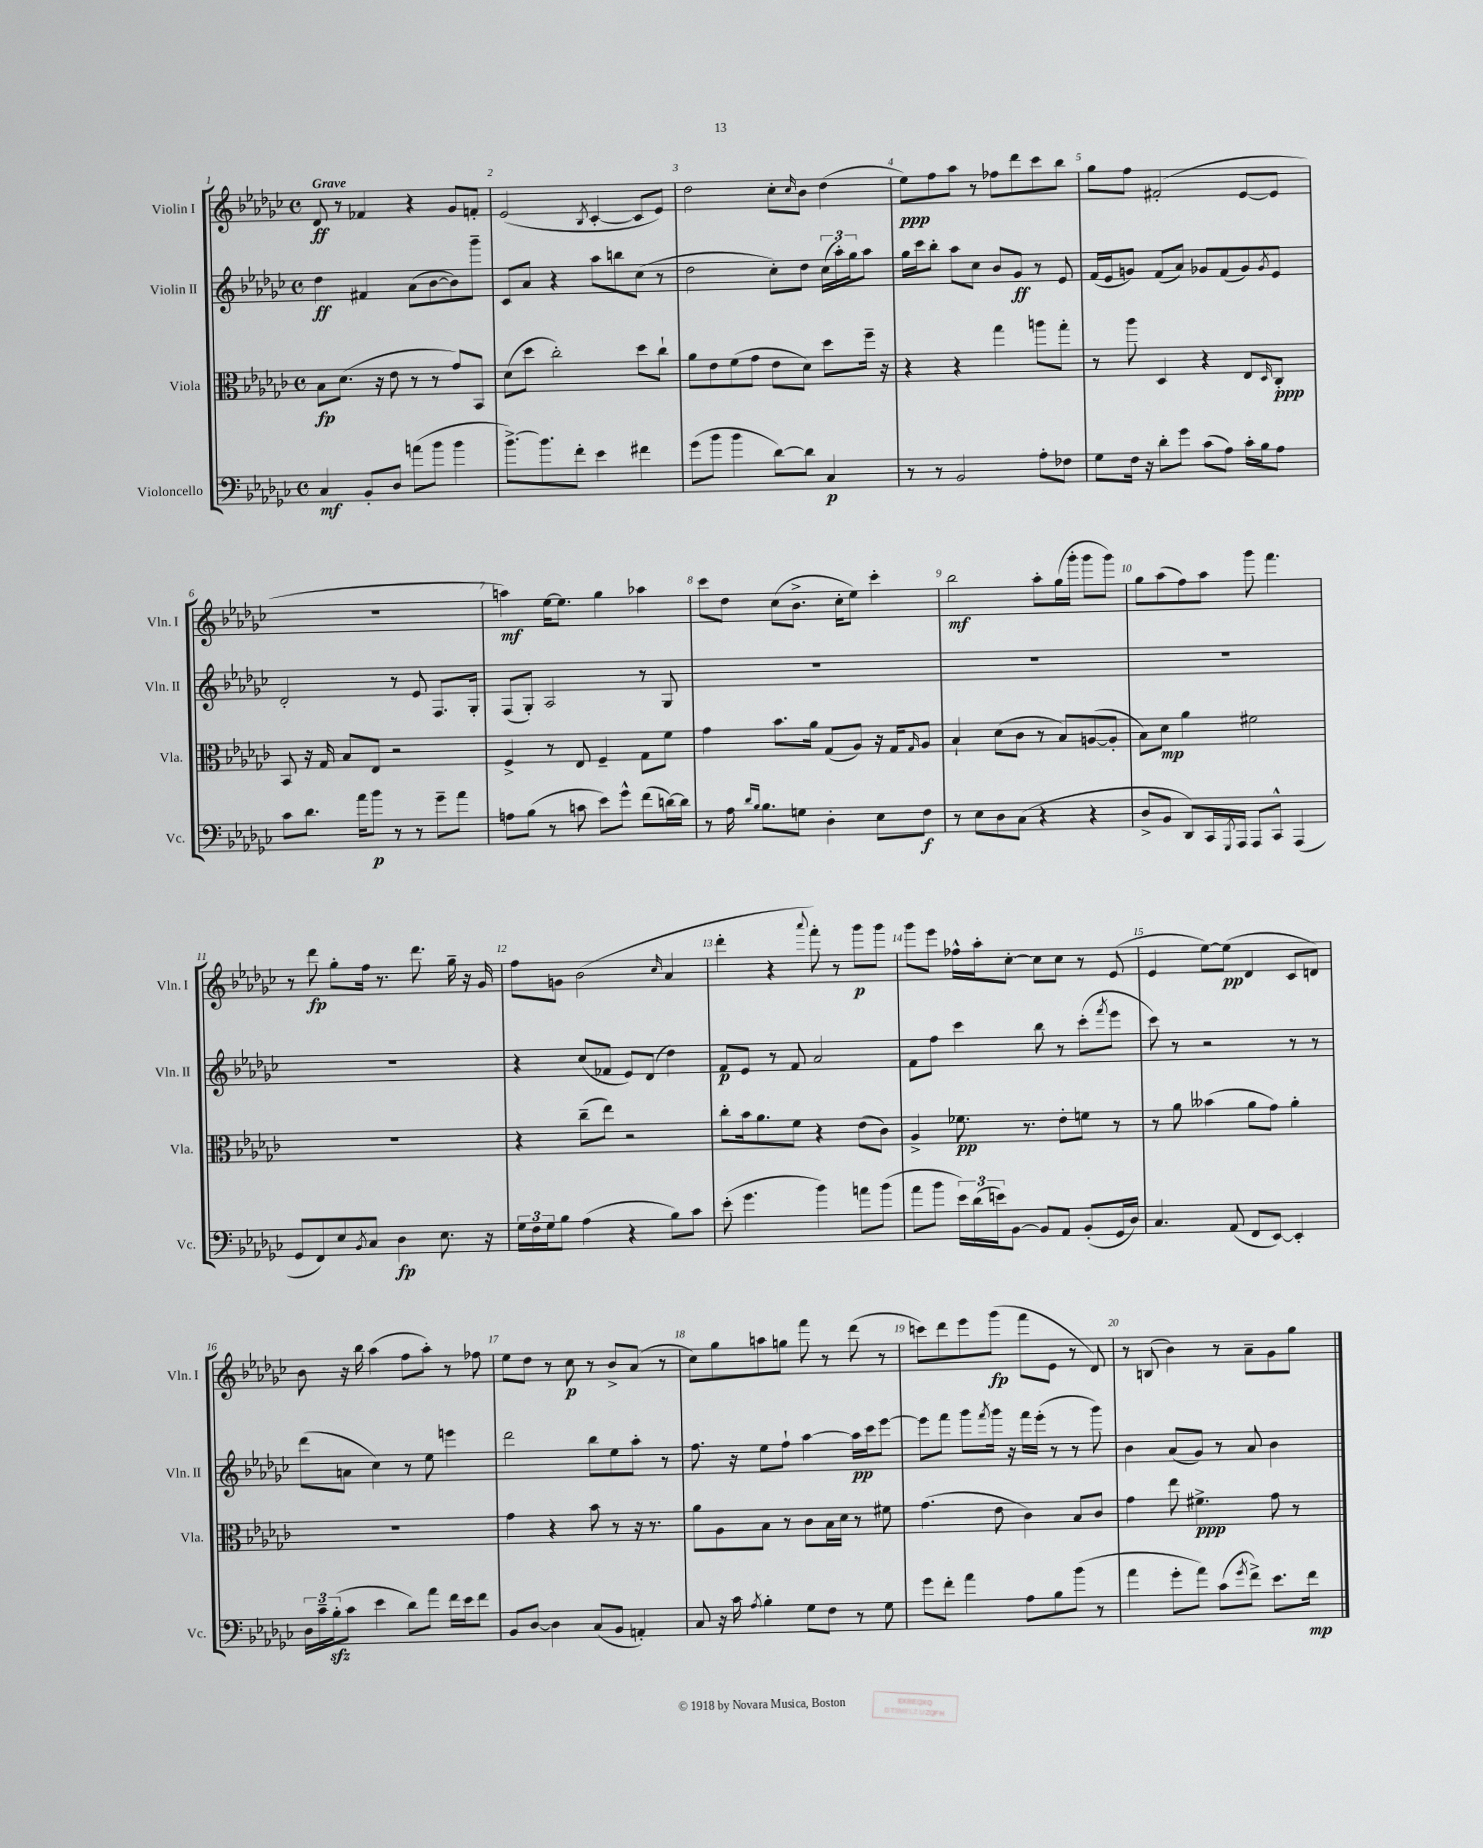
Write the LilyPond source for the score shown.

<<
\new StaffGroup <<
\new Staff = "s0" \with { instrumentName = "Violin I" shortInstrumentName = "Vln. I" } {
    \clef treble \key ges \major \defaultTimeSignature \time 4/4 \tempo "Grave"
    des'8\ff r8 fes'4 r4 ges'8 f'8-. |
    ees'2( \acciaccatura { bes8 } ces'4~-. ces'8 ees'8) |
    des''2 ces''8-. \grace { ces''16 } bes'8 des''4( |
    ees''8\ppp) f''8 aes''8 r8 fes''8 des'''8 ces'''8 bes''8 |
    ges''8 f''8 fis'2-.( ees'8~ ees'8 |
    R1 |
    a''4\mf) ees''16~ ees''8. ges''4 aes''4 |
    ces'''8 des''8 ces''8( bes'8.-> ces''16-. ees''8) ces'''4-. |
    bes''2\mf aes''8-. ges''16( ges'''16-. ges'''8 ges'''8) |
    ges''8 aes''8( f''8) aes''8 ges'''8 f'''4. |
    r8 des'''8\fp ges''8-. f''16 r8. des'''8. ges''16-- r16 ges'16 |
    f''8 g'8 bes'2( \grace { ces''16 } aes'4 |
    des'''4-. r4 \appoggiatura { aes'''8 } f'''8-.) r8 ges'''8\p ges'''8 |
    ges'''8 ees'''8 fes''16-^ aes''16-. ces''8~-. ces''8 ces''8 r8 ees'8( |
    ees'4 ees''8~) ees''8\pp( des'4 ces'8 d'8) |
    bes'8 r16 bes''16 aes''4( f''8 aes''8-.) r8 fes''8 |
    ees''8 des''8 r8 ces''8\p r8 bes'8-> aes'8( r8 |
    ces''8) ges''8 a''8 g''8 f'''8 r8 des'''8( r8 |
    c'''8) des'''8 ees'''8 ges'''8\fp( f'''8 ees'8 r8 des'8) |
    r8 b8( bes'4) r8 aes'8-- ges'8 ges''8 \bar "|." |
}
\new Staff = "s1" \with { instrumentName = "Violin II" shortInstrumentName = "Vln. II" } {
    \clef treble \key ges \major \defaultTimeSignature \time 4/4
    des''4\ff fis'4 aes'8( bes'8~ bes'8) ges'''8-- |
    ces'8 aes'8 r4 aes''8 b''8 ces''8( r8 |
    des''2 ces''8-.) des''8 \tuplet 3/2 { ces''16( aes''16-.) ges''16 } aes''8 |
    ges''16 ces'''16 bes''8-. aes''8 ces''8 bes'8 ges'8\ff r8 ees'8 |
    f'16( ees'16 g'8) f'8( aes'8) ges'8 f'8( ges'8) \acciaccatura { ges'8 } ees'8 |
    des'2-. r8 ees'8 f8. ges16-. |
    f8( ges8-.) aes2 r8 ges8 |
    R1 |
    R1 |
    R1 |
    R1 |
    r4 ces''8( fes'8 ees'8) des'8( des''4) |
    f'8\p ees'8 r8 f'8 aes'2 |
    f'8 f''8 ces'''4 bes''8 r8 ces'''8-.( \acciaccatura { f'''8 } ees'''8 |
    ces'''8) r8 r2 r8 r8 |
    des'''8( a'8 ces''4) r8 ees''8 e'''4 |
    des'''2 bes''8 ees''8 aes''8-. r8 |
    f''8. r16 ees''8 f''8-! aes''4~ aes''16\pp ces'''16 ees'''8~ |
    ees'''8 f'''8 ges'''8 \acciaccatura { f'''8 } ges'''16 r16 f'''16 ees'''16-.( r8 r8 ges'''8) |
    bes'4 aes'8( ges'8) r8 aes'8 bes'4 \bar "|." |
}
\new Staff = "s2" \with { instrumentName = "Viola" shortInstrumentName = "Vla." } {
    \clef alto \key ges \major \defaultTimeSignature \time 4/4
    bes8\fp des'8.( r16 ees'8 r8 r8 ges'8) bes,8 |
    des'8( des''8 ces''2-.) des''8 ces''8-! |
    aes'8 ees'8 f'8( ges'8 ees'8 des'8) des''8 f''16-- r16 |
    r4 r4 ges''4 a''8 ges''8-. |
    r8 aes''8 des4 r4 ees8 \grace { des16 } ces8-.\ppp |
    bes,8 r16 ges16 bes8 ees8 r2 |
    f4-> r8 ees8 f4-- ges8 f'8 |
    ges'4 bes'8. aes'16 ges8( aes8) r16 ges16 \grace { ges16 } aes8 |
    bes4-! des'8( ces'8 r8 bes8) a8~( a8-. |
    bes8) des'8\mp aes'4 fis'2 |
    R1 |
    r4 ces''8--( ees''8) r2 |
    ces''8-. bes'16 aes'8. f'8 r4 ees'8( ces'8) |
    aes4-> fes'8.\pp r8. ees'8-. f'8 r8 |
    r8 aes'8 beses'4( aes'8 ges'8) aes'4-. |
    R1 |
    ges'4 r4 bes'8 r8 r16 r8. |
    aes'8 aes8 bes8 r8 ces'8 bes16 des'16 r8 fis'8 |
    ges'4.( ees'8 ces'4) bes8 ces'8 |
    ges'4 ees''8 fis'4.->\ppp ges'8 r8 \bar "|." |
}
\new Staff = "s3" \with { instrumentName = "Violoncello" shortInstrumentName = "Vc." } {
    \clef bass \key ges \major \defaultTimeSignature \time 4/4
    ces4\mf bes,8-. des8 a'8( bes'8 bes'4 |
    bes'8.~->) bes'8. f'8-. ees'4 fis'4 |
    ges'8( bes'8 bes'4 des'8~) des'8 ces4\p |
    r8 r8 bes,2 aes8-. fes8 |
    ges8 f16 r16 des'8-. ges'8 ces'8( aes8) ces'16-. bes16 aes8 |
    ces'8 des'8. aes'16 bes'8\p r8 r8 ges'8-- aes'8 |
    a8 bes8( r8 c'8 ees'8) ges'8-^ f'8( d'16~) d'16 |
    r8 aes16 \grace { des'16 bes16 } bes8. g8 des4-. ees8 f8\f |
    r8 ees8 des8 ces8( r4 r4 |
    des8-> bes,8 des,8) ces,16 \acciaccatura { ges,,8 } aes,,16 aes,,8 ces,8-^ aes,,4( |
    ges,8 f,8) ees8 \acciaccatura { bes,8 } ces8 des4\fp ees8. r16 |
    \tuplet 3/2 { ges16 f16 ges16 } bes8 aes4( r4 bes8) ces'8 |
    ees'8-.( ges'4. bes'4) a'8 bes'8( |
    aes'8 bes'8 \tuplet 3/2 { ees'16) des'16( e'16) } bes,8~ bes,8 aes,8 bes,8-.( ges,16 des16) |
    ces4. aes,8( f,8 ees,8~) ees,4-. |
    \tuplet 3/2 { des16 ces'16-- bes16-.\sfz( } ces'8 ees'4 des'8) aes'8 f'16 ees'16 f'8 |
    bes,8 des8~ des4 ces8( bes,8 a,4-.) |
    ces8 r16 ces'16 \acciaccatura { aes8 } bes4-. ges8 f8 r8 ges8 |
    ges'8 f'8-. aes'4 aes8 bes8 bes'8( r8 |
    aes'4 ges'8-. aes'8) ces'8( \acciaccatura { ges'8 } f'8->) ees'8. f'16\mp \bar "|." |
}
>>
>>
\layout { \context { \Score \override BarNumber.break-visibility = ##(#f #t #t) barNumberVisibility = #all-bar-numbers-visible } }
